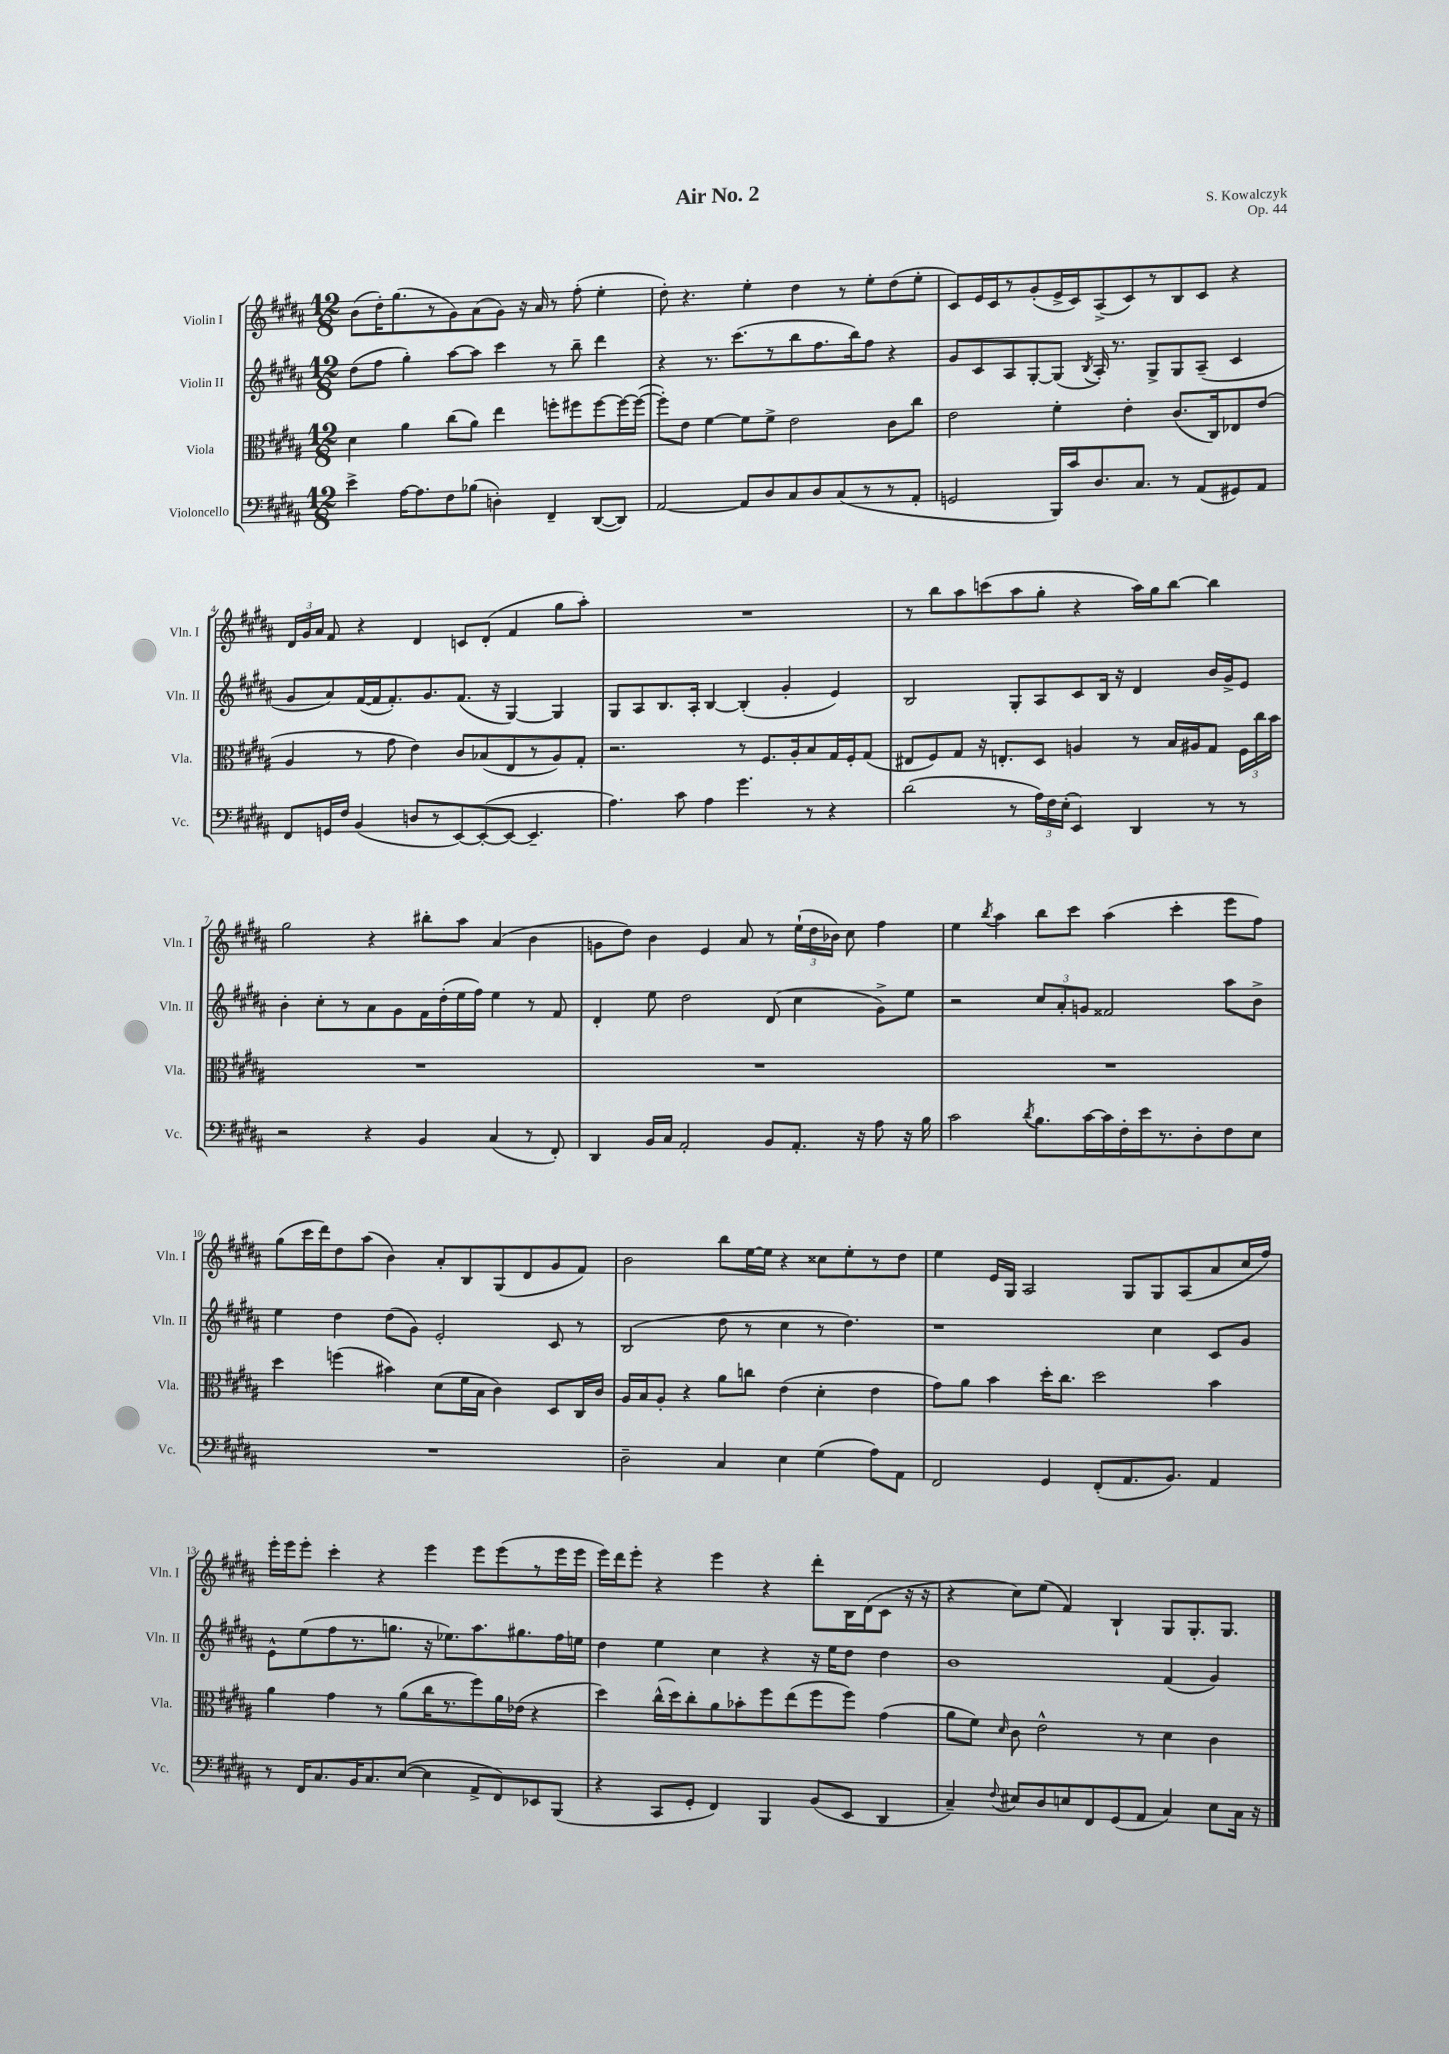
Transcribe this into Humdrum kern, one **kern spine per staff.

**kern	**kern	**kern	**kern
*staff4	*staff3	*staff2	*staff1
*clefF4	*clefC3	*clefG2	*clefG2
*k[f#c#g#d#a#]	*k[f#c#g#d#a#]	*k[f#c#g#d#a#]	*k[f#c#g#d#a#]
*M12/8	*M12/8	*M12/8	*M12/8
4e^	4d#	(8dd#	(8b
.	.	8ff#	16dd#')
.	.	.	(8.gg#
[16A#	4a#	4gg#')	.
8.A#]	.	.	.
.	.	.	8r
8F#	(8cc#	[8aa#	8g#)
(8B-	8a#)	8aa#]	(8a#
4D')	4ee	4ccc#	8g#)
.	.	.	16r
.	.	.	16a#
4FF#~	8ff'	8r	8r
.	8ff#	8bb~	(8ff#'
([8DD#	[8ff#	4ddd#	4ee'
8DD#])	16ff#_	.	.
.	(16ff#_	.	.
=	=	=	=
[2AA#	8ff#'])	4r	8dd#')
.	8e	.	4.r
.	[4f#	8.r	.
.	.	(8.ccc#	.
8AA#]	8f#]	.	4ee'
8D#	8f#^	8r	.
8C#	2e	8bb	4dd#
8D#	.	8.ff#	.
(8C#	.	.	8r
.	.	16bb)	.
8r	.	8ff#	8ee'
8r	8c#	4r	(8dd#
8AA#'	8cc#	.	8ee'
=	=	=	=
2GG	2e	8g#	8c#)
.	.	8c#	16e
.	.	.	16c#
.	.	8A#	8r
.	.	[8G#'	(8g#'
16BBB)	4f#'	(8G#]	16e^
16c#	.	.	16c#)
.	.	8qB	.
8.D#	.	16A#')	(8A#^
.	.	8.r	.
.	4e'	.	8c#)
8.C#	.	.	.
.	.	8G#^	8r
8r	(8.c#	8G#	8B
(8AA#	.	(8A#~	8c#
.	16C#)	.	.
8GG#)	8E-	4c#	4r
8AA#	(8e	.	.
=	=	=	=
8FF#	4A#	8g#	24d#
.	.	.	24g#
.	.	.	24a#
16GG	.	8a#)	8f#
16F#	.	.	.
(4BB	8r	([16f#	4r
.	.	16f#]	.
.	8g#	8.f#')	.
8D	4e)	.	4d#
.	.	8.g#	.
8r	.	.	.
[8EE)	8c#	(8.f#	8c
(8EE'_	(8B-	.	(8d#'
.	.	16r	.
8EE_	8E	[4G#)	4f#
4.EE~]	8r	.	.
.	8A#)	4G#]	8gg#
.	8G#'	.	8aa#')
=	=	=	=
4.A#)	2.r	8G#	1.r
.	.	8A#	.
.	.	8.B	.
8c#	.	.	.
.	.	16A#'	.
4A#	.	[4B	.
4.g#	8r	(4B']	.
.	8.F#	.	.
.	.	4g#'	.
.	16A#'	.	.
8r	8B	.	.
4r	16G#	4e)	.
.	16F#'	.	.
.	(8G#	.	.
=	=	=	=
(2d#	8E#	2B	8r
.	8F#)	.	8bb
.	8G#	.	8aa#
.	16r	.	(8ccc
.	8.E'	.	.
8r	.	8G#'	8aa#
24A#)	8D#	8A#	8gg#'
24F#	.	.	.
(24E'	.	.	.
4EE)	4A	8c#	4r
.	.	16B	.
.	.	16r	.
4DD#	8r	4d#	16aa#)
.	.	.	16gg#
.	16B	.	[8bb
.	16A#	.	.
8r	8G#	16b	4bb]
.	.	16g#^	.
8r	24F#	8e	.
.	24cc#	.	.
.	24b	.	.
=	=	=	=
2r	1.r	4b'	2gg#
.	.	8cc#'	.
.	.	8r	.
4r	.	8a#	4r
.	.	8g#	.
4BB	.	16f#	8bb#'
.	.	(16dd#'	.
.	.	16ee	8aa#
.	.	16ff#)	.
(4C#	.	4ee	(4a#
8r	.	8r	4b
8FF#')	.	8f#	.
=	=	=	=
4DD#	1.r	4d#'	8g
.	.	.	8dd#)
16BB	.	8ee	4b
16C#	.	.	.
2AA#'	.	2dd#	.
.	.	.	4e
.	.	.	8a#
8BB	.	(8d#	8r
8.AA#'	.	4cc#	(24ee`
.	.	.	24dd#
.	.	.	24b-)
.	.	.	8cc#
16r	.	.	.
8A#	.	8g#^)	4ff#
16r	.	8ee	.
16B	.	.	.
=	=	=	=
2c#	1.r	2r	4ee
.	.	.	8qbb
.	.	.	4aa#
8qd#	.	.	.
8.B	.	12cc#	8bb
.	.	12a#'	.
.	.	.	8ccc#
.	.	12g	.
[16c#	.	.	.
16c#]	.	2f##	(4aa#
16F#'	.	.	.
16e	.	.	.
8.r	.	.	.
.	.	.	4ccc#'
8D#'	.	.	.
8F#	.	8aa#	8eee
8E	.	8b^	8ff#)
=	=	=	=
1.r	4dd#	4ee	(8gg#
.	.	.	16ccc#
.	.	.	16ddd#)
.	(4ff	4dd#	8dd#
.	.	.	(8aa#
.	4b#)	(8dd#	4b)
.	.	8g#)	.
.	(8d#	2e'	8a#'
.	16f#	.	8B
.	16B	.	.
.	4c#)	.	(8G#
.	.	.	8d#
.	8D#	8c#	8g#
.	16C#	8r	8f#)
.	16c#	.	.
=	=	=	=
2D#~	16A#	(2B	2b
.	16B	.	.
.	8A#'	.	.
.	4r	.	.
4C#	8a#	8dd#	8bb
.	8cc	8r	[16ee
.	.	.	16ee]
4E	(4e	4cc#	4r
(4G#	4d#'	8r	8cc##
.	.	4.dd#)	8ee'
8A#)	4e	.	8r
8AA#	.	.	8dd#
=	=	=	=
2FF#	8g#)	1r	4ee
.	8a#	.	.
.	4b	.	16e
.	.	.	16G#
.	.	.	2A#
4GG#	16dd#'	.	.
.	8.cc#	.	.
(8FF#'	2dd#	.	.
8.AA#	.	.	8G#
.	.	4cc#	8G#
8.BB)	.	.	.
.	.	.	(8A#
4AA#	4b	8c#	8a#
.	.	8g#	16cc#
.	.	.	16ff#)
=	=	=	=
8r	4a#	8e^^	16eee'
.	.	.	16eee
16FF#	.	(8ee	8eee'
8.C#	.	.	.
.	4g#	8ff#	4ccc#'
16BB	.	8.r	.
8.C#	.	.	.
.	8r	.	4r
.	.	8.gg	.
([8E	(8a#	.	.
4E]	16cc#	16r	4eee
.	8.r	8.ee-)	.
8AA#^	8ff#)	8.aa#	8eee
8FF#)	16a#	.	(8eee
.	(16e-	8.gg#	.
8EE-	4r	.	8r
(8BBB	.	16ff#	16eee
.	.	16ee	16eee
=	=	=	=
4r	4dd#)	4dd#	16eee)
.	.	.	16ddd#
.	.	.	8eee'
8CC#	(16cc#^^	4ee	4r
.	16dd#)	.	.
8GG#'	8cc#'	.	.
4FF#)	8a#	4cc#	4eee
.	8b-'	.	.
4BBB	8ff#	4r	4r
.	(8ee	.	.
(8BB	8ff#	16r	8ddd#'
.	.	16ee	.
8EE	8ff#)	8dd#	16B
.	.	.	(16d#
4DD#	(4g#	4dd#	8c#
.	.	.	16r
.	.	.	16r
=	=	=	=
4C#~)	8a#	1b	4r
.	8f#)	.	.
8qqF#	16qqd#	.	.
8E#	8c#	.	8cc#)
8D#	2e^^	.	(8ee
8E	.	.	4f#)
8FF#	.	.	.
(8GG#	.	.	4B`
8AA#	8r	.	.
4C#)	4d#	(4f#	8G#
.	.	.	8.G#'
8E	4c#	4g#)	.
.	.	.	8.G#
16C#	.	.	.
16r	.	.	.
==	==	==	==
*-	*-	*-	*-
